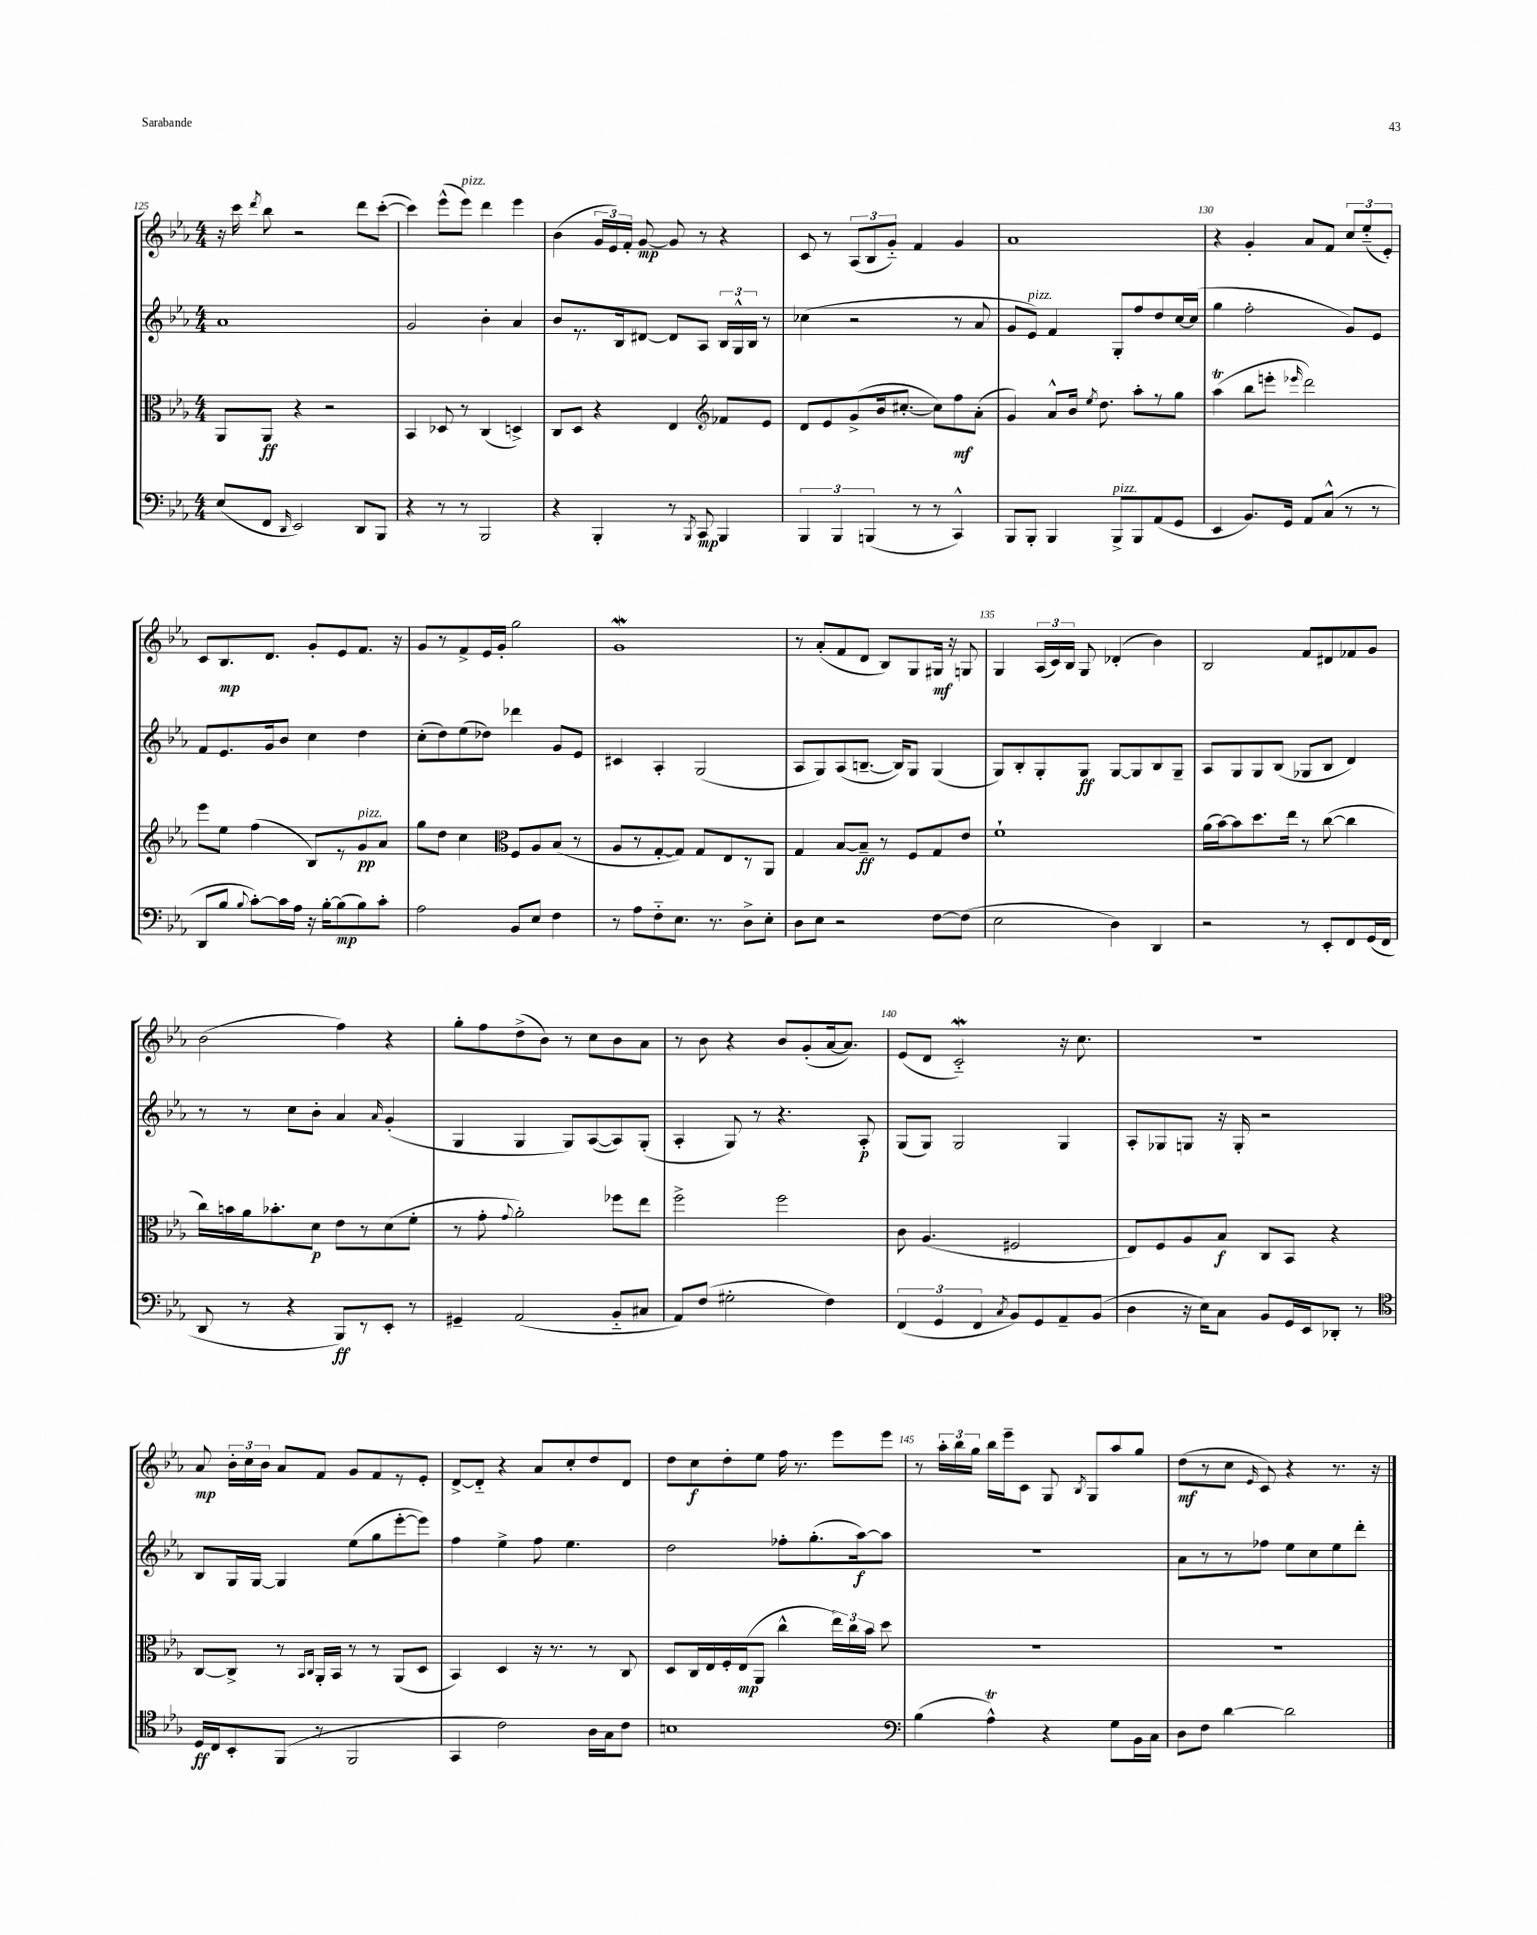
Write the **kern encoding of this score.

**kern	**kern	**kern	**kern
*staff4	*staff3	*staff2	*staff1
*clefF4	*clefC3	*clefG2	*clefG2
*k[b-e-a-]	*k[b-e-a-]	*k[b-e-a-]	*k[b-e-a-]
*M4/4	*M4/4	*M4/4	*M4/4
(8E-	8AA-	1a-	16r
.	.	.	16ccc
.	.	.	8qddd
8FF	8AA-	.	8bb-
16qqDD	.	.	.
2EE-)	4r	.	2r
.	2r	.	.
8DD	.	.	8ddd
8BBB-	.	.	([8ccc'
=	=	=	=
4r	4BB-	2g	4ccc])
8r	8D-	.	(8eee-^^
8r	8r	.	8eee-)
2BBB-	(4C	4b-'	4ddd
.	4D^)	4a-	4eee-
=	=	=	=
4r	8C	8b-	(4b-
.	8D	8.r	.
4BBB-'	4r	.	24g
.	.	.	24e-)
.	.	16B-	.
.	.	.	24f'
.	.	[8d#	[8g
8r	4E-	8d#]	8g]
8qBBB-	.	.	.
8CC	.	8A-	8r
*	*clefG2	*	*
4BBB-	8f-	24B-	4r
.	.	24G^^	.
.	.	24B-	.
.	8e-	8r	.
=	=	=	=
6BBB-	8d	(4cc-	8c
.	8e-	.	8r
6BBB-	.	.	.
.	(8g^	2r	(12A-
(6BBB	.	.	12B-
.	16b-	.	.
.	.	.	12g'~)
.	[8.cc#'	.	.
8r	.	.	4f
8r	8cc#])	.	.
4CC^^)	8ff	8r	4g
.	(8a-'	8a-	.
=	=	=	=
8BBB-	4g)	8g	1a-
8BBB-'	.	8e-)	.
4BBB-	8a-^^	4f	.
.	16b-	.	.
.	8qee-	.	.
.	8.dd	.	.
8BBB-^	.	8G'	.
8BBB-	8aa-'	8ff	.
(8AA-	8r	8dd	.
8GG	8gg	[16cc	.
.	.	(16cc]	.
=	=	=	=
4EE-	(4aa-	4gg	4r
8.BB-)	8bb-	2ff'	4g'
.	8eee'	.	.
16GG	.	.	.
.	16qqeee-	.	.
8AA-	2ddd)	.	8a-
(8C^^	.	.	8f
8r	.	8g)	12cc
.	.	.	(12ee-'~
8r	.	8e-	.
.	.	.	12e-')
=	=	=	=
8DD	8eee-	8f	8c
8B-	8ee-	8.e-	8.B-
8qqB-	.	.	.
[8c')	(4ff	.	.
.	.	16g	8.d
16c]	.	8b-	.
16A-	.	.	.
16r	8B-)	4cc	8g'
[16B-'	.	.	.
(8B-]	8r	.	8e-
8B-)	8g	4dd	8.f
8c'	8a-	.	.
.	.	.	16r
=	=	=	=
2A-	8gg	(8cc'	8g
.	8dd	8dd)	8r
.	4cc	(8ee-	8f^
.	.	8dd-)	16e-
.	.	.	16g'
*	*clefC3	*	*
8BB-	8F	4ddd-	2gg
8E-	8A-	.	.
4F	(8B-	8g	.
.	8r	8e-	.
=	=	=	=
8r	8A-	4c#	1g
8A-	8r	.	.
8F'~	[8G'	4A-'	.
8.E-	8G])	.	.
.	8G	(2G	.
8.r	.	.	.
.	8E-	.	.
8D^	8r	.	.
8E-'	8AA-	.	.
=	=	=	=
8D	4G	8A-	8r
8E-	.	8G)	(8a-'
2r	[8B-	(8A-	8f
.	8B-~]	[8.B~	8d
.	8r	.	8B-)
.	.	16B])	.
.	8F	8G	8G
[8F	8G	(4G	16G#
.	.	.	16r
(8F]	8e-	.	8G
=	=	=	=
2E-	1f`	8G)	4G
.	.	8B-'	.
.	.	8G'	(24A-
.	.	.	24c)
.	.	.	24B-
.	.	8G	8G
4D)	.	[8G	(4d-'
.	.	8G]	.
4DD	.	8B-	4b-)
.	.	8G~	.
=	=	=	=
2r	(16a-	8A-	2B-
.	[16b-)	.	.
.	8b-]	8G	.
.	8.dd	8G	.
.	.	(8B-	.
.	16ee-	.	.
8r	8r	8G-	8f
8EE-'	([8cc	8B-	8d#
8FF	4cc]	4d)	8f-
(16GG	.	.	8g
16FF	.	.	.
=	=	=	=
8DD	16cc)	8r	(2b-
.	16b	.	.
8r	16a-	8r	.
.	8.b-'	.	.
4r	.	8cc	.
.	8d	8b-'	.
8BBB-)	8e-	4a-	4ff)
8r	8r	.	.
.	.	16qqa-	.
8EE-'	(8d	(4g'	4r
8r	8f'	.	.
=	=	=	=
4GG#~	8r	4G	8gg'
.	8g'	.	8ff
.	8qqg	.	.
(2AA-	2a-')	4G	(8dd^
.	.	.	8b-)
.	.	8G)	8r
.	.	([8A-	8cc
8BB-'~	8ff-	8A-])	8b-
8C#	8ee-	(8G'	8a-
=	=	=	=
8AA-)	2ff^	4A-'	8r
(8F	.	.	8b-
2G#'	.	8G)	4r
.	.	8r	.
.	2ff	4.r	8b-
.	.	.	(8g'
4F)	.	.	[16a-
.	.	.	8.a-])
.	.	8A-'	.
=	=	=	=
(6FF	8c	(8G	(8e-
.	(4.A-	8G)	8d
6GG	.	.	.
.	.	2G	2c'~)
6FF	.	.	.
8qC	.	.	.
8BB-)	2F#	.	.
8GG	.	.	.
8AA-~	.	4G	16r
.	.	.	8.cc
(8BB-	.	.	.
=	=	=	=
4D	8E-)	8A-'	1r
.	8F	8G-	.
16r	8A-	8G	.
16E-)	.	.	.
8C	8B-	16r	.
.	.	16G'	.
8BB-	8C	2r	.
16GG	8BB-	.	.
16EE-	.	.	.
8DD-'	4r	.	.
8r	.	.	.
=	=	=	=
*clefC4	*	*	*
16D	[8C	8B-	8a-
16C	.	.	.
8BB-'	8C^]	16G	24b-'
.	.	.	24cc
.	.	[16G	.
.	.	.	24b-
(8FF	8r	4G]	8a-
.	16qqBB-	.	.
.	16qqC	.	.
8r	16AA-'	.	8f
.	16BB-	.	.
2FF	8r	(8ee-	8g
.	8r	8gg	8f
.	(8AA-	[8eee-'	8r
.	8D	8eee-])	8e-'
=	=	=	=
4GG	4BB-)	4ff	[8d^
.	.	.	8d'~]
2c)	4D	4ee-^	4r
.	16r	8ff	8a-
.	8.r	.	.
.	.	4.ee-	8cc'
16A-	8r	.	8dd
16G	.	.	.
8c	8C	.	8d
=	=	=	=
1B	8D	2dd	8dd
.	16C	.	8cc
.	16E-	.	.
.	16F'	.	8dd'
.	(16E-	.	.
.	8AA-	.	8ee-
.	4cc^^	8ff-'	16ff
.	.	.	8.r
.	.	(8.gg'	.
.	24ee-)	.	8eee-
.	24cc	.	.
.	.	[16aa-)	.
.	24b-	.	.
.	8dd	8aa-]	8eee-
=	=	=	=
*clefF4	*	*	*
(4B-	1r	1r	8r
.	.	.	24aa-'
.	.	.	24bb-
.	.	.	24gg
4A-^^)	.	.	16bb-
.	.	.	16eee-~
.	.	.	8c
4r	.	.	8G
.	.	.	8qB-
.	.	.	8G
8G	.	.	8aa-
16BB-	.	.	8gg
16C	.	.	.
=	=	=	=
8D	1r	8a-	(8dd
8F	.	8r	8r
[4d	.	8r	8cc
.	.	.	16qqe-
.	.	8ff-	8c)
2d]	.	8ee-	4r
.	.	8cc	.
.	.	8ee-	8.r
.	.	8ddd'	.
.	.	.	16r
==	==	==	==
*-	*-	*-	*-
